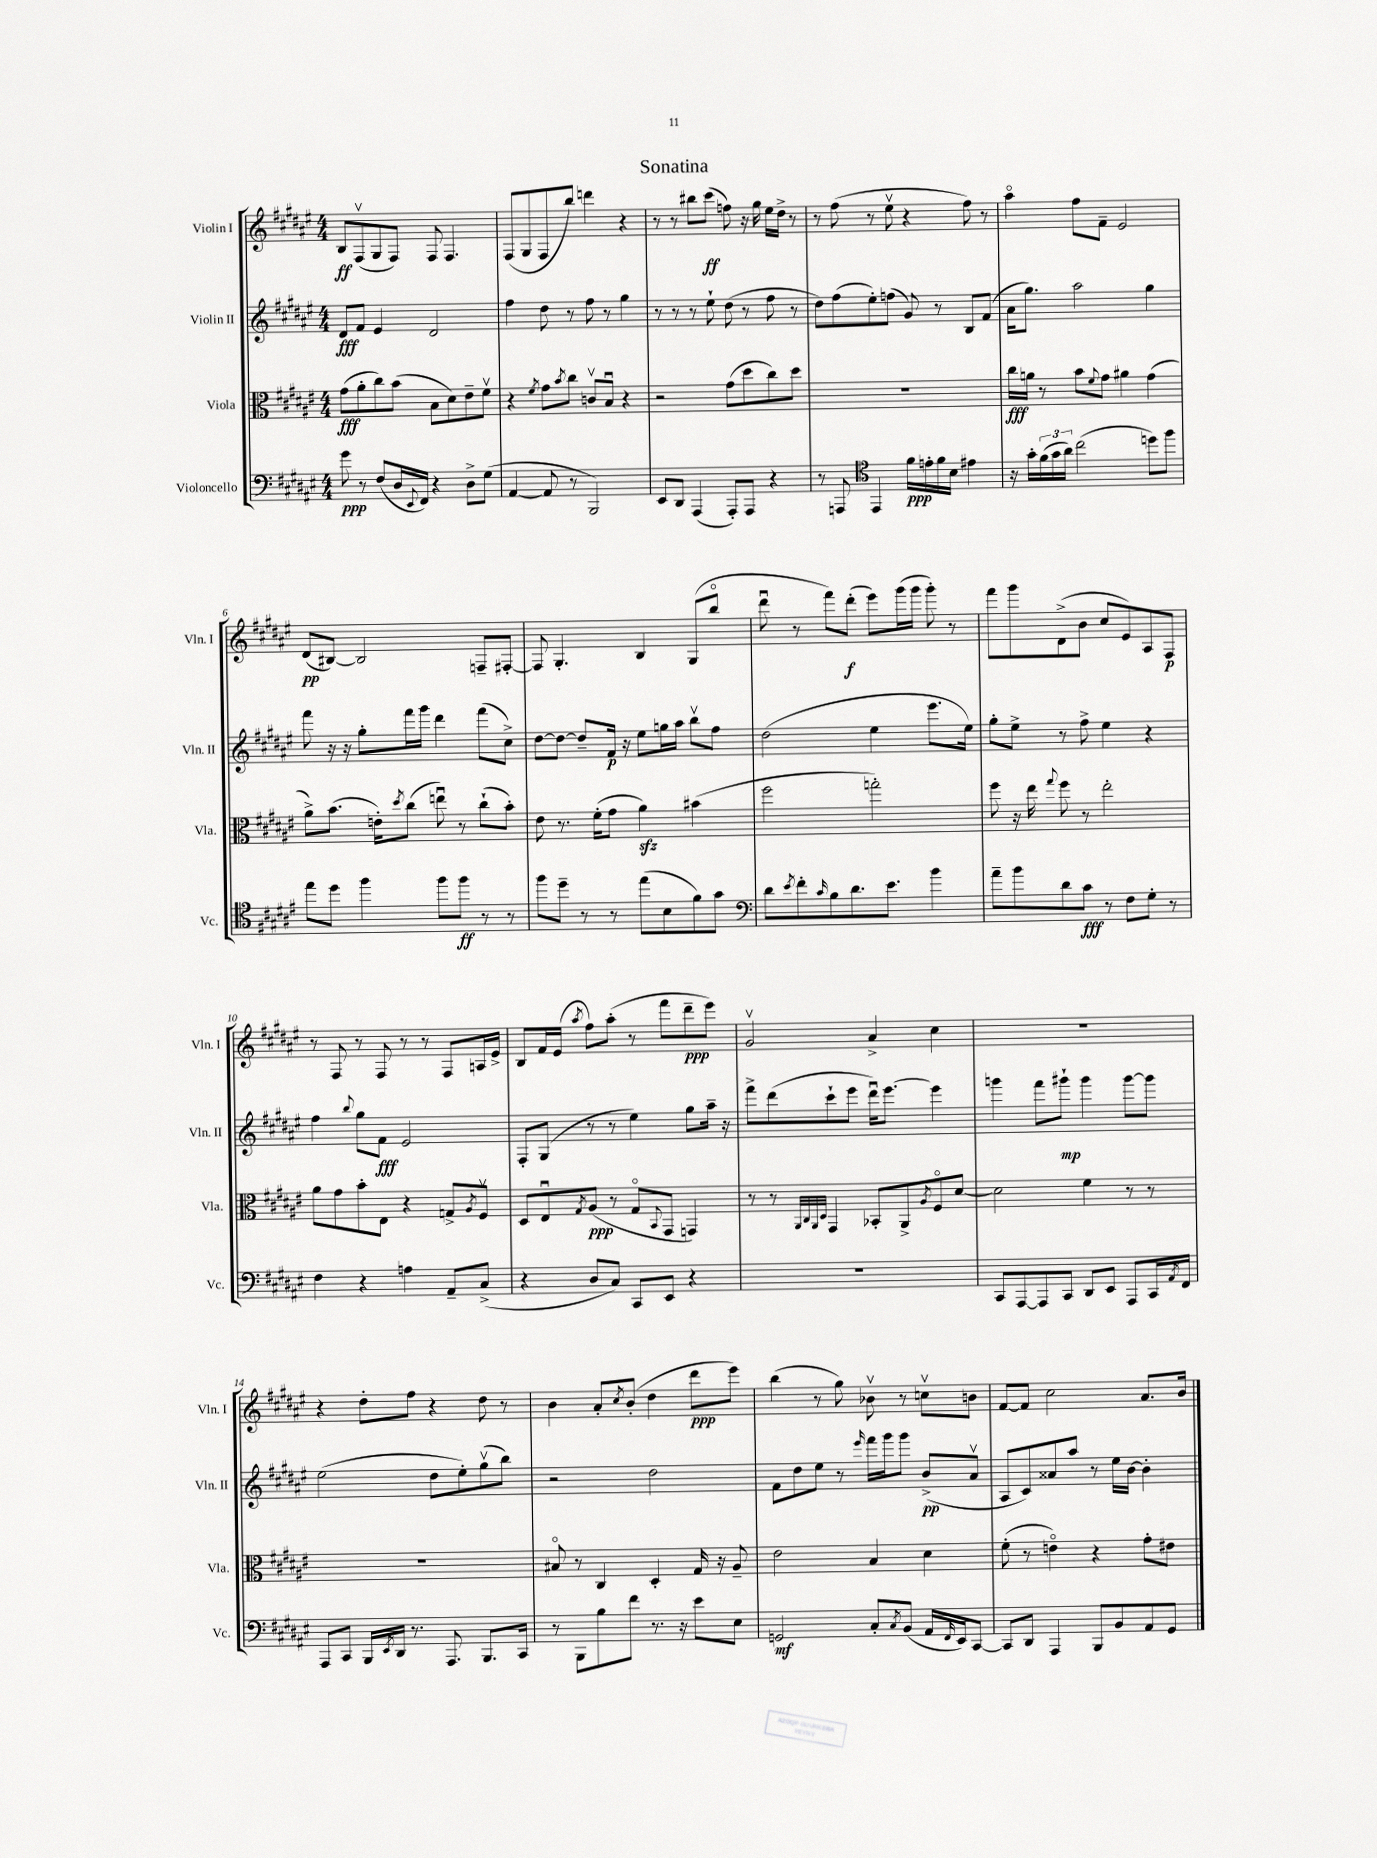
\header { title = "Sonatina" }
<<
\new StaffGroup <<
\new Staff = "s0" \with { instrumentName = "Violin I" shortInstrumentName = "Vln. I" } {
    \clef treble \key fis \major \numericTimeSignature \time 4/4
    b8\ff fis8\upbow( gis8 fis8) fis8 fis4. |
    fis8( gis8 fis8 b''8) d'''4 r4 |
    r8 r8 bis''8 cis'''8\ff( f''8) r16 gis''16 eis''16 dis''16-> r8 |
    r8 fis''8( r8 eis''8\upbow r4 fis''8) r8 |
    ais''4\flageolet fis''8 fis'8-- eis'2 |
    dis'8\pp( bis8~) bis2 f8-- fis8~-. |
    fis8 gis4.-. b4 gis8( b''8\flageolet |
    dis'''8\downbow r8 fis'''8) dis'''8-.\f( eis'''8) gis'''16( gis'''16 gis'''8-.) r8 |
    fis'''8 gis'''8 dis'8->( b'8 cis''8 eis'8) ais8 fis8\p |
    r8 fis8 r8 fis8 r8 r8 fis8 a16 eis'16-> |
    b8 fis'16 eis'16( \acciaccatura { ais''8 } fis''8) ais''8-.( r8 fis'''8 dis'''8--\ppp eis'''8) |
    gis'2\upbow ais'4-> cis''4 |
    R1 |
    r4 dis''8-. fis''8 r4 dis''8 r8 |
    b'4 ais'8-. \acciaccatura { cis''8 } b'8-.( dis''4 dis'''8\ppp eis'''8) |
    b''4( r8 gis''8) bes'8\upbow r8 c''8\upbow b'8 |
    fis'8~ fis'8 cis''2 ais'8. b'16 \bar "|." |
}
\new Staff = "s1" \with { instrumentName = "Violin II" shortInstrumentName = "Vln. II" } {
    \clef treble \key fis \major \numericTimeSignature \time 4/4
    dis'8\fff fis'8 eis'4 dis'2 |
    fis''4 dis''8 r8 fis''8 r8 gis''4 |
    r8 r8 r8 eis''8-! dis''8( r8 fis''8 r8 |
    dis''8) fis''8( eis''8-.) f''8( gis'8) r8 b8 fis'8( |
    ais'16 gis''8.) ais''2 gis''4 |
    fis'''8 r16 r16 gis''8-. fis'''16 gis'''16 dis'''4 fis'''8( cis''8->) |
    dis''8~ dis''8~ dis''8-- fis'16\p r16 eis''8 g''16 ais''16 b''8\upbow fis''8 |
    dis''2( eis''4 eis'''8. eis''16) |
    gis''8-. eis''8-> r8 fis''8-> eis''4 r4 |
    fis''4 \appoggiatura { b''8 } gis''8 fis'8\fff eis'2 |
    fis8-. gis8( r8 r8 eis''4) gis''8 ais''16-- r16 |
    fis'''8-> dis'''8( cis'''8-! eis'''8 dis'''16\downbow) eis'''8.~ eis'''4 |
    g'''4 fis'''8 gis'''8-!\mp gis'''4 gis'''8~ gis'''8 |
    eis''2( dis''8 eis''8-.) gis''8\upbow( b''8) |
    r2 dis''2 |
    fis'8 dis''8 eis''8 r8 \grace { eis'''16 } fis'''16 gis'''16 gis'''8 b'8->\pp( ais'8\upbow |
    ais8 cis'8) aisis'8 ais''8 r8 eis''16 b'16~ b'4-. \bar "|." |
}
\new Staff = "s2" \with { instrumentName = "Viola" shortInstrumentName = "Vla." } {
    \clef alto \key fis \major \numericTimeSignature \time 4/4
    gis'8\fff( ais'8-. cis''8) b'8( b8 dis'8) eis'8-- fis'8\upbow |
    r4 \acciaccatura { fis'8 } gis'8 \acciaccatura { b'8 } cis''8 c'8\upbow b8\downbow r4 |
    r2 gis'8( dis''8 cis''8) dis''8 |
    R1 |
    cis''16\fff a'16 r8 b'8 \appoggiatura { fis'8 } gis'8 ais'4 gis'4( |
    ais'8->) b'8.( e'16-.) \acciaccatura { dis''8 } cis''8( e''8\downbow) r8 cis''8-!( b'8-.) |
    eis'8 r8. fis'16-.( gis'8 ais'4\sfz) bis'4( |
    fis''2 g''2-.) |
    fis''8 r16 eis''16 \appoggiatura { gis''8 } fis''8 r8 eis''2-. |
    ais'8 gis'8 b'8-. eis8 r4 g8-> \acciaccatura { ais8 } fis8\upbow |
    dis8 eis8\downbow \acciaccatura { gis8 } ais8\ppp( r8 gis8\flageolet \appoggiatura { b,8 } gis,8 g,4) |
    r8 r8 \grace { ais,32 cis32 ais,32 dis32 } gis,4 bes,8-. ais,8-> \acciaccatura { ais8 } fis8\flageolet dis'8~ |
    dis'2 fis'4 r8 r8 |
    R1 |
    bis8\flageolet r8 cis4 dis4-. gis16 r16 ais8-- |
    eis'2 b4 dis'4 |
    fis'8-.( r8 e'4\flageolet) r4 gis'8-. eis'8 \bar "|." |
}
\new Staff = "s3" \with { instrumentName = "Violoncello" shortInstrumentName = "Vc." } {
    \clef bass \key fis \major \numericTimeSignature \time 4/4
    gis'8\ppp r8 fis8( dis16 \appoggiatura { eis,8 } fis,16) r4 dis8-> gis8( |
    ais,4~ ais,8 r8 b,,2) |
    eis,8 dis,8 ais,,4( ais,,8-.) ais,,8 r4 |
    r8 a,,8 \clef tenor eis,4 fis'16\ppp e'16-. fis'16 b16 eis'4 |
    r16 gis'16-. \tuplet 3/2 { fis'16( gis'16 ais'16) } cis''2( d''8) fis''8 |
    eis''8 dis''8 fis''4 fis''8 fis''8\ff r8 r8 |
    fis''8 dis''8-- r8 r8 eis''8( b8 fis'8) gis'8 |
    \clef bass dis'8 \acciaccatura { eis'8 } fis'8-. \grace { cis'16 } b8 dis'8. eis'8. b'4 |
    ais'8-- b'8 dis'8 cis'8\fff r8 fis8 gis8-. r8 |
    fis4 r4 a4 ais,8-- cis8->( |
    r4 dis8 cis8) cis,8 eis,8 r4 |
    R1 |
    cis,8 ais,,8~ ais,,8 cis,8 dis,8 eis,8 ais,,8 cis,16 \acciaccatura { ais,8 } fis,16 |
    ais,,8 cis,8 b,,16 \acciaccatura { eis,8 } dis,16 r8. ais,,8. b,,8. cis,16 |
    r8 b,,8 b8 fis'8 r8. r16 eis'8 eis8 |
    g,2\mf cis8-. \acciaccatura { cis8 } b,8( ais,16 \grace { fis,16 } eis,16) cis,8~ |
    cis,8 dis,8 ais,,4 b,,8 b,8 ais,8 gis,8 \bar "|." |
}
>>
>>
